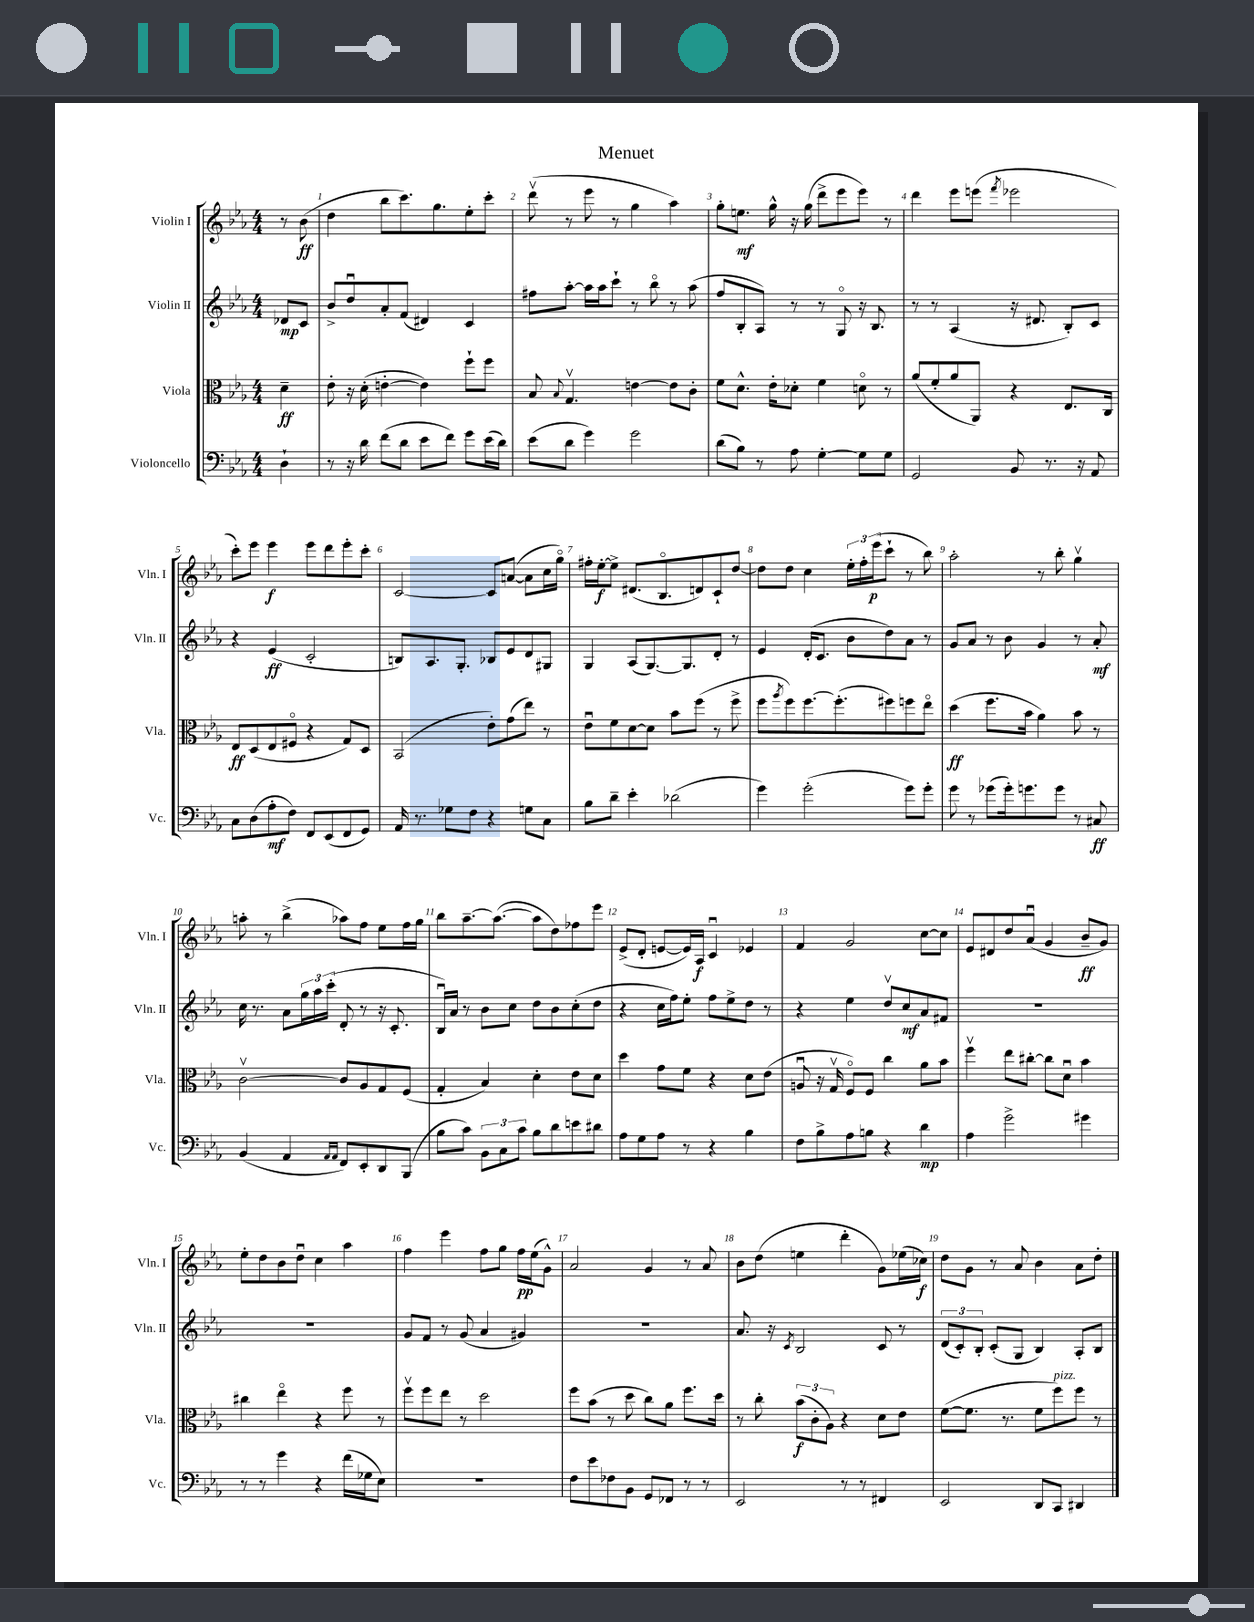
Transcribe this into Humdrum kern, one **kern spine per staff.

**kern	**kern	**kern	**kern
*staff4	*staff3	*staff2	*staff1
*clefF4	*clefC3	*clefG2	*clefG2
*k[b-e-a-]	*k[b-e-a-]	*k[b-e-a-]	*k[b-e-a-]
*M4/4	*M4/4	*M4/4	*M4/4
4D`	4d~	8d-	8r
.	.	8c	(8b-
=	=	=	=
8r	8e-'	8b-^	4dd
16r	16r	8ddu	.
16d	(16d'	.	.
(8f	[4e'	8a-'	8bb-
8d	.	(8f	8.ccc)
8e-	4e])	4d#)	.
.	.	.	8.gg
8f)	.	.	.
8g	8ff`	4c	8ee-'
(16e-	8ff	.	8ccc'
16d)	.	.	.
=	=	=	=
(8e-	8B-	8ff#	(8dddv
.	8qqB-	.	.
8d	4.Gv	[8aa-'	8r
4g)	.	16aa-]	8eee-
.	.	16aa-	.
.	.	8ccc`	8r
2g	[4e	8r	4gg
.	.	8bb-o	.
.	8e]	8r	4aa-)
.	8c'	(8aa-	.
=	=	=	=
(8d	8f	8ff	8gg'
8B-)	8.d^^	8B-'	8.ee
8r	.	8A-)	.
.	16e-'	.	16gg^^
8A-	8d-'	8r	16r
.	.	.	(16gg
[4G'	4f	8r	8ddd^
.	.	8Go	8eee-
8G]	8do	16r	8eee-)
.	.	8.B-	.
8G	8r	.	8r
=	=	=	=
2GG	(8a-	8r	4ddd
.	8f'	8r	.
.	8a-	(4A-	8eee-
.	8AA-)	.	(8eee
.	.	.	8qfff
8BB-	4r	16r	2eee-
.	.	8.d#	.
8.r	.	.	.
.	8.E-	8B-')	.
16r	.	.	.
8AA-	.	8c	.
.	16C	.	.
=	=	=	=
8C	8E-	4r	8ccc')
(8D	(8D	.	8eee-
8A-'	8E-	(4e-	4eee-
8F)	8F#o	.	.
8FF	4r	2c'	8eee-
(8EE-	.	.	8ddd
8FF	8G)	.	8eee-'
8GG)	8D	.	8ccc'
=	=	=	=
16AA-	(2BB-	8B)	[2c
8.r	.	.	.
.	.	8.A-	.
8G-	.	.	.
.	.	8.G'	.
8F	.	.	.
4r	8e-')	8B-	8c]
.	(8g	8e-	([8a
8G	8ee-)	8d	8a]
8C	8r	8G#	16cc
.	.	.	16ggo)
=	=	=	=
8B-	8e-u	4G	16ff#'
.	.	.	[16ee-'
8d~	8f	.	8ee-^]
4e-'	[8d	(8A-	(8.d#
.	8d]	[8.G)	.
.	.	.	8.B-o
(2d-	8b-	.	.
.	.	8.G]	.
.	(8ff	.	8d)
.	8r	8d'	8c`
.	8ff^	8r	[8dd
=	=	=	=
4g)	8ff	4e-	8dd]
.	8qaa-	.	.
.	8ff)	.	8dd
(2g'	[8.ff	(16d'	4cc
.	.	8.c	.
.	(8.ff']	.	.
.	.	8b-	24ee-'
.	.	.	24ff'
.	.	.	(24eee-
.	8ff#)	8dd)	8ccc`
8g)	8ff	8a-	8r
8g'	8ee-o	8r	8bb-)
=	=	=	=
8g	(4dd	8g	2aa-'
8r	.	8a-	.
(8g-	8.ff	8r	.
16g-')	.	8b-	.
8.g	16b-	.	.
.	4a-)	4g	8r
8g	.	.	8bb-'
8r	8b-	8r	4ggv
8C#	8r	8a-'	.
=	=	=	=
(4BB-	[2cv	16cc	8aa'
.	.	8.r	.
.	.	.	8r
4AA-	.	8a-	(4bb-^
.	.	24gg	.
.	.	24aa-	.
.	.	(24ccc'	.
16qqAA-	.	.	.
16qqAA-	.	.	.
8FF)	8c]	8d'	8aa-)
8EE-'	8A-	8r	8ff
8DD	8G	16r	8ee-
.	.	8.c'	.
(8BBB-	(8F	.	16ff
.	.	.	16gg
=	=	=	=
8B-	4G'	16B-u)	8bb-
.	.	16a-	.
8c)	.	8r	[8.aa-~
12BB-	4B-)	8b-	.
.	.	.	(8.aa-_
12C	.	.	.
.	.	8cc	.
12c	.	.	.
8B-	4d'	8dd	8aa-]
8d	.	8b-	8dd)
8e	8e-	(8cc'	8ff-
8d#	8d	8dd	8eee-
=	=	=	=
8A-	4dd	4r	(8e-^
8G	.	.	8d'
8A-	8g	16cc	[8e
.	.	16ff)	.
8r	8f	8ee-'	16e])
.	.	.	16A-
4r	4r	8ff	4cu
.	.	8ee-^	.
4B-	8d	8dd	4e-
.	(8e-	8r	.
=	=	=	=
8F	8Au	4r	4f
8B-^	16r	.	.
.	16Gv	.	.
8A-	8Fo)	4ee-	2g
8B	8F	.	.
4r	4cc	8ddv	.
.	.	8cc	.
4d	8a-	8a-	[8cc
.	8b-	8f#	8cc]
=	=	=	=
4A-	4ffv	1r	8e-
.	.	.	8d#
2g^	8ee-	.	8dd
.	[8cc#'	.	(8a-u
.	8cc#]	.	4g
.	8du	.	.
4g#	4b-	.	8b-~
.	.	.	8g)
=	=	=	=
8r	4cc#	1r	8ee-'
8r	.	.	8dd
4g	4ee-o	.	8b-
.	.	.	8ddu
4r	4r	.	4cc
(16f	8ff	.	4aa-
16G-	.	.	.
8E-)	8r	.	.
=	=	=	=
1r	8ffv	8g	4ff
.	8ff	8f	.
.	8ee-	8r	4eee-
.	8r	(8g	.
.	2dd	4a-	8ff
.	.	.	8gg
.	.	4g#)	16ff
.	.	.	(16ee-
.	.	.	8g^^)
=	=	=	=
8F	8ff	1r	2a-
8e-	(8b-	.	.
8F-	8r	.	.
8BB-	8dd	.	.
8GG	8cc)	.	4g
8FF-	8a-	.	.
8r	8.ff	.	8r
8r	.	.	8a-
.	16dd	.	.
=	=	=	=
2EE-	8r	8.a-	8b-
.	8cc'	.	(8dd
.	.	16r	.
.	.	8qc	.
.	(12b-	2B-	4ee
.	12c'	.	.
.	12A-)	.	.
8r	4r	.	4ddd'
8r	.	.	.
4FF#	8d	8c	8g)
.	8e-	8r	(16ee-
.	.	.	16cc-)
=	=	=	=
2EE-	([8f	(12d	8dd
.	.	12c')	.
.	8.f]	.	8g
.	.	12B-'	.
.	.	(8c'	8r
.	8.r	.	.
.	.	8G	8a-
8DD	8f	4B-)	4b-
8CC	8ff)	.	.
4DD#	8ff	8A-'	8a-
.	8r	8B-	8dd'
==	==	==	==
*-	*-	*-	*-
